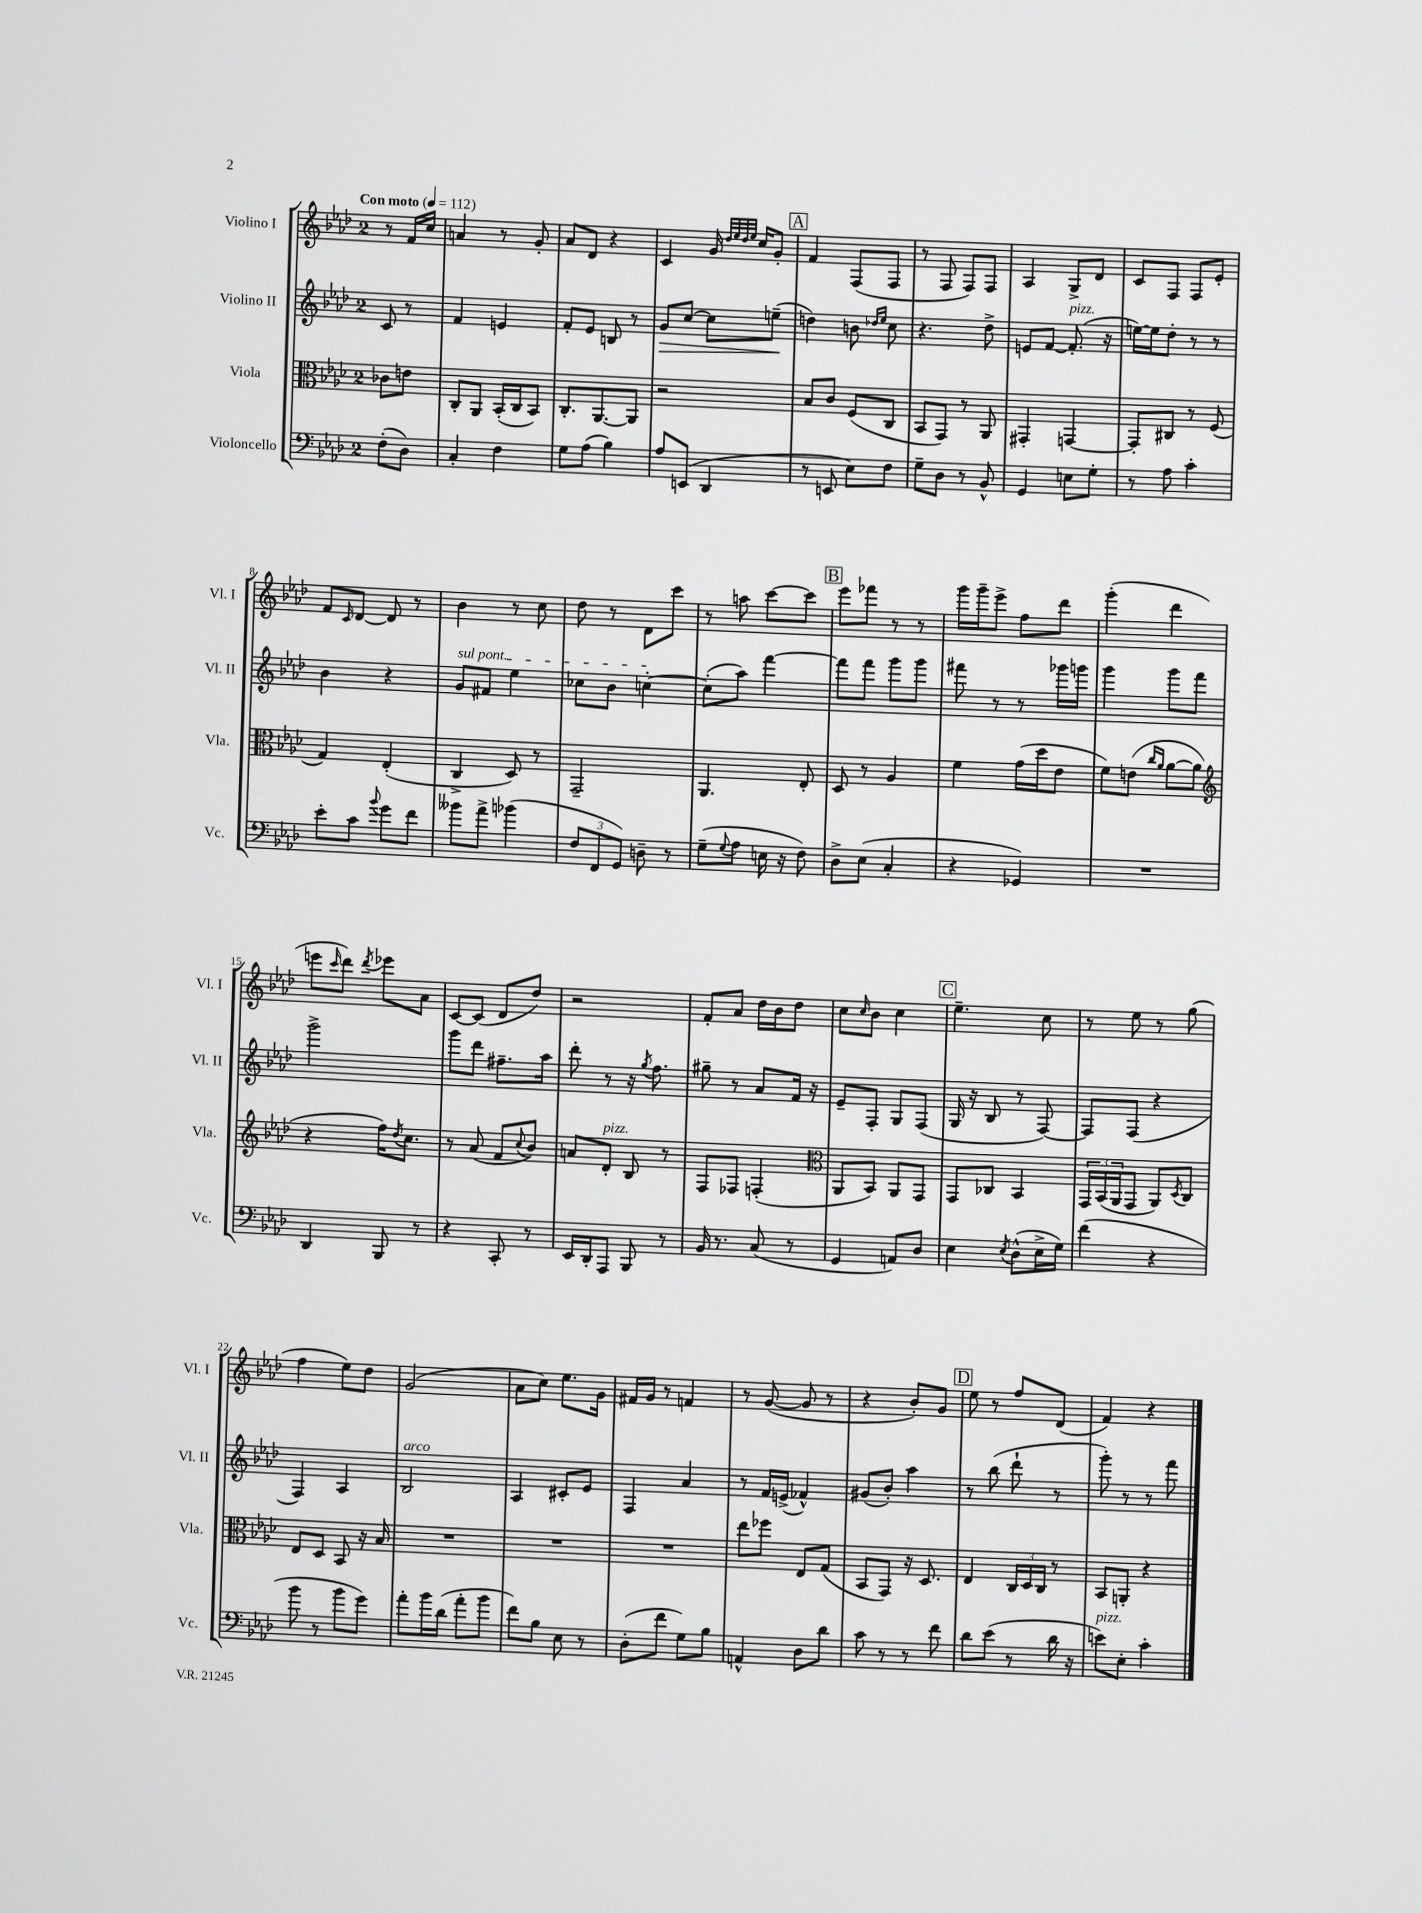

**kern	**kern	**kern	**kern
*staff4	*staff3	*staff2	*staff1
*clefF4	*clefC3	*clefG2	*clefG2
*k[b-e-a-d-]	*k[b-e-a-d-]	*k[b-e-a-d-]	*k[b-e-a-d-]
*M2/4	*M2/4	*M2/4	*M2/4
*MM112	*MM112	*MM112	*MM112
(8F'\L	8c-\L	8c/	8r
8D-\J)	8e\J	8r	16f/LL
.	.	.	16cc/JJ
=	=	=	=
4C'/	8C'/L	4f/	4a/
.	8AA-/J	.	.
4F\	(16BB-'/LL	4e/	8r
.	16C/J	.	.
.	8BB-/J)	.	8g'/
=	=	=	=
8G\L	8.C'/L	8f'/L	8a-/L
(8A-\J	.	8e-/J	8d-/J
.	[8.AA-/	.	.
4B-\)	.	8B/	4r
.	8AA-/]J	8r	.
=	=	=	=
8A-/L	2r	8g/L	4c/
(8EE/J	.	[8cc/J	.
4DD-/	.	8cc\]L	16g/
.	.	.	32qqdd-/LLL
.	.	.	32qqee-/
.	.	.	32qqdd-/
.	.	.	32qqee-/JJJ
.	.	.	16cc/LK
.	.	(8ee~\J	8g'/J
=	=	=	=
8r	8B-/L	4dd\)	4f/
8EE/	8c/J	.	.
8E-\L)	(8F/L	8b\	(8F/L
.	.	16qqdd-/LL	.
.	.	16qqee-/JJ	.
8F\J	8C/J	8cc\	8F/J
=	=	=	=
8G~\L	8BB-/L	4.r	8r
8D-\J	8GG/J)	.	8F/
8r	8r	.	8F/L)
8BB-^^/	8AA-/	8dd-^\	8F/J
=	=	=	=
4GG/	4GG#'/	8e/L	4A-/
.	.	[8f/J	.
8E\L	[4GG/	(8.f'/]	8G^/L
8G'\J	.	.	8d-/J
.	.	16r	.
=	=	=	=
8r	8GG'/]L	[16ee\LL)	8c/L
.	.	16ee\]J	.
8A-\	8C#/J	8dd-'\J	8F/J
4c'\	8r	8r	8F/L
.	(8F/	8r	8e-'/J
=	=	=	=
8e-'\L	4G/)	4b-\	8f/L
.	.	.	16qqc/
8c\J	.	.	[8d-/J
8qqb-/	.	.	.
8g\L	(4E-'/	4r	8d-/]
8f\J	.	.	8r
=	=	=	=
8b--\L	4C^/	8g/L	4b-\
8a-^\J	.	8f#/J	.
(4b-\	8D-/)	4ee-\	8r
.	8r	.	8cc\
=	=	=	=
12F/L	2GG~/	8cc-\L	8dd-\
12FF/	.	.	.
.	.	8b-\J	8r
12GG/J)	.	.	.
8D~\	.	[4cc'\	8d-\L
8r	.	.	8ccc\J
=	=	=	=
(8G~\L	4.AA-/	(8cc'\]L	8r
8qqG/	.	.	.
8A-\J	.	8aa-\J)	8aa\
16E\	.	[4fff\	[8ccc\L
16r	.	.	.
8F\)	8E-'/	.	8ccc\]J
=	=	=	=
8D-^\L	8D-/	8fff\]L	8eee-\L
(8E-\J	8r	8fff\J	8fff-\J
4C'/	4A-/	8ggg\L	8r
.	.	8ggg\J	8r
=	=	=	=
4r	4f\	8fff#\	16ggg\LL
.	.	.	16ggg~\J
.	.	8r	8eee-^\J
4GG-/)	(16g\LL	8r	8ff\L
.	16dd-\J	.	.
.	8e-\J	16ggg-\LL	8ddd-\J
.	.	16ggg\JJ	.
=	=	=	=
2r	8f\L)	4ggg\	(4ggg'\
.	(8e\J	.	.
.	16qqcc/LL	.	.
.	16qqa-/JJ	.	.
.	[8a-\L	8ggg\L	4ddd-\
.	8a-\]J	8fff\J	.
=	=	=	=
*	*clefG2	*	*
4DD-/	4r	2ggg^\	8eee\L
.	.	.	16qqccc/
.	.	.	8ddd-\J)
.	.	.	8qddd-/
8BBB-/	16ff\LK)	.	8eee-\L
.	8qdd-/	.	.
.	8.cc\J	.	.
8r	.	.	8a-\J
=	=	=	=
4r	8r	8ggg\L	[8c/L
.	(8a-/	8ddd-\J	(8c/]J
8CC'/	8f/L	8.ff#~\L	8d-/L
.	8qqcc/	.	.
8r	8b-/J)	.	8dd-/J)
.	.	16aa-\Jk	.
=	=	=	=
16EE-/LL	8a/L	8ddd-'\	2r
16DD-'/J	.	.	.
8AAA-/J	8d-'/J	8r	.
8BBB-/	8B-/	16r	.
.	.	8qgg/	.
.	.	8.ff\	.
8r	8r	.	.
=	=	=	=
16BB-/	8F/L	8gg#~\	8f'/L
8.r	.	.	.
.	8F-/J	8r	8a-/J
(8C/	(4F'/	8a-/L	16dd-\LL
.	.	.	16b-\J
8r	.	16f/Jk	8dd-\J
.	.	16r	.
=	=	=	=
*	*clefC3	*	*
4GG/	8AA-/L	8e-~/L	8cc\L
.	.	.	16qqcc/
.	8BB-/J)	8F'/J	8b-\J
8AA/L)	8AA-/L	8G/L	4cc\
8D-/J	8GG/J	(8F/J	.
=	=	=	=
4E-\	8GG/L	16G/	4.ee-~\
.	.	16r	.
.	8C-/J	8B-/	.
8qE-/	.	.	.
(8D-^^\L	4BB-/	8r	.
16E-^\L	.	[8F/)	8cc\
16G\JJ)	.	.	.
=	=	=	=
(4f\	24GG/LL	8F/]L	8r
.	(24BB-/	.	.
.	24AA-/J	.	.
.	8GG/J	(8F/J	8ee-\
4r	8AA-/L)	4r	8r
.	8qD-/	.	.
.	8C/J	.	(8gg\
=	=	=	=
8b-\	8E-/L	4F/)	4ff\
8r	8D-/J	.	.
8b-\L	8BB-/	4A-/	8ee-\L)
8g\J)	16r	.	8dd-\J
.	16B-/	.	.
=	=	=	=
8a-'\L	2r	2B-/	(2g/
16b-\L	.	.	.
(16d-\JJ	.	.	.
8a-'\L	.	.	.
8b-\J	.	.	.
=	=	=	=
8f\L)	2r	4A-/	8a-\L
8B-\J	.	.	8cc\J)
8E-\	.	8c#'/L	8.ee-\L
8r	.	8e-/J	.
.	.	.	16g\Jk
=	=	=	=
(8D-'\L	2r	4F/	16f#/LL
.	.	.	16g/JJ
8f\J	.	.	8r
8G\L)	.	4a-/	4f/
8B-\J	.	.	.
=	=	=	=
4AA^^/	8ee-\L	8r	8r
.	8ff-\J	16f/LL	([8g/
.	.	(16e^/JJ	.
8D-\L	8E-/L	4f-^^/)	8g/]
8d-\J	(8G/J	.	8r
=	=	=	=
8c\	8BB-/L	(8g#/L	4r
8r	8GG/J)	8b-'/J)	.
8r	16r	4aa-\	8b-'/L)
.	8.D-/	.	.
8f\	.	.	8g/J
=	=	=	=
8d-\L	4E-/	8r	8ee-\
(8e-\J	.	(8bb-\	8r
8r	24C/LL	8ddd-`\	8ff/L
.	24D-/	.	.
.	24C/JJ	.	.
16d-\	8r	8r	(8d-/J
16r	.	.	.
=	=	=	=
8e\L)	8BB-/L	8ggg'\)	4f/)
8E-'\J	8AA'/J	8r	.
4c'\	4r	8r	4r
.	.	8fff\	.
==	==	==	==
*-	*-	*-	*-
